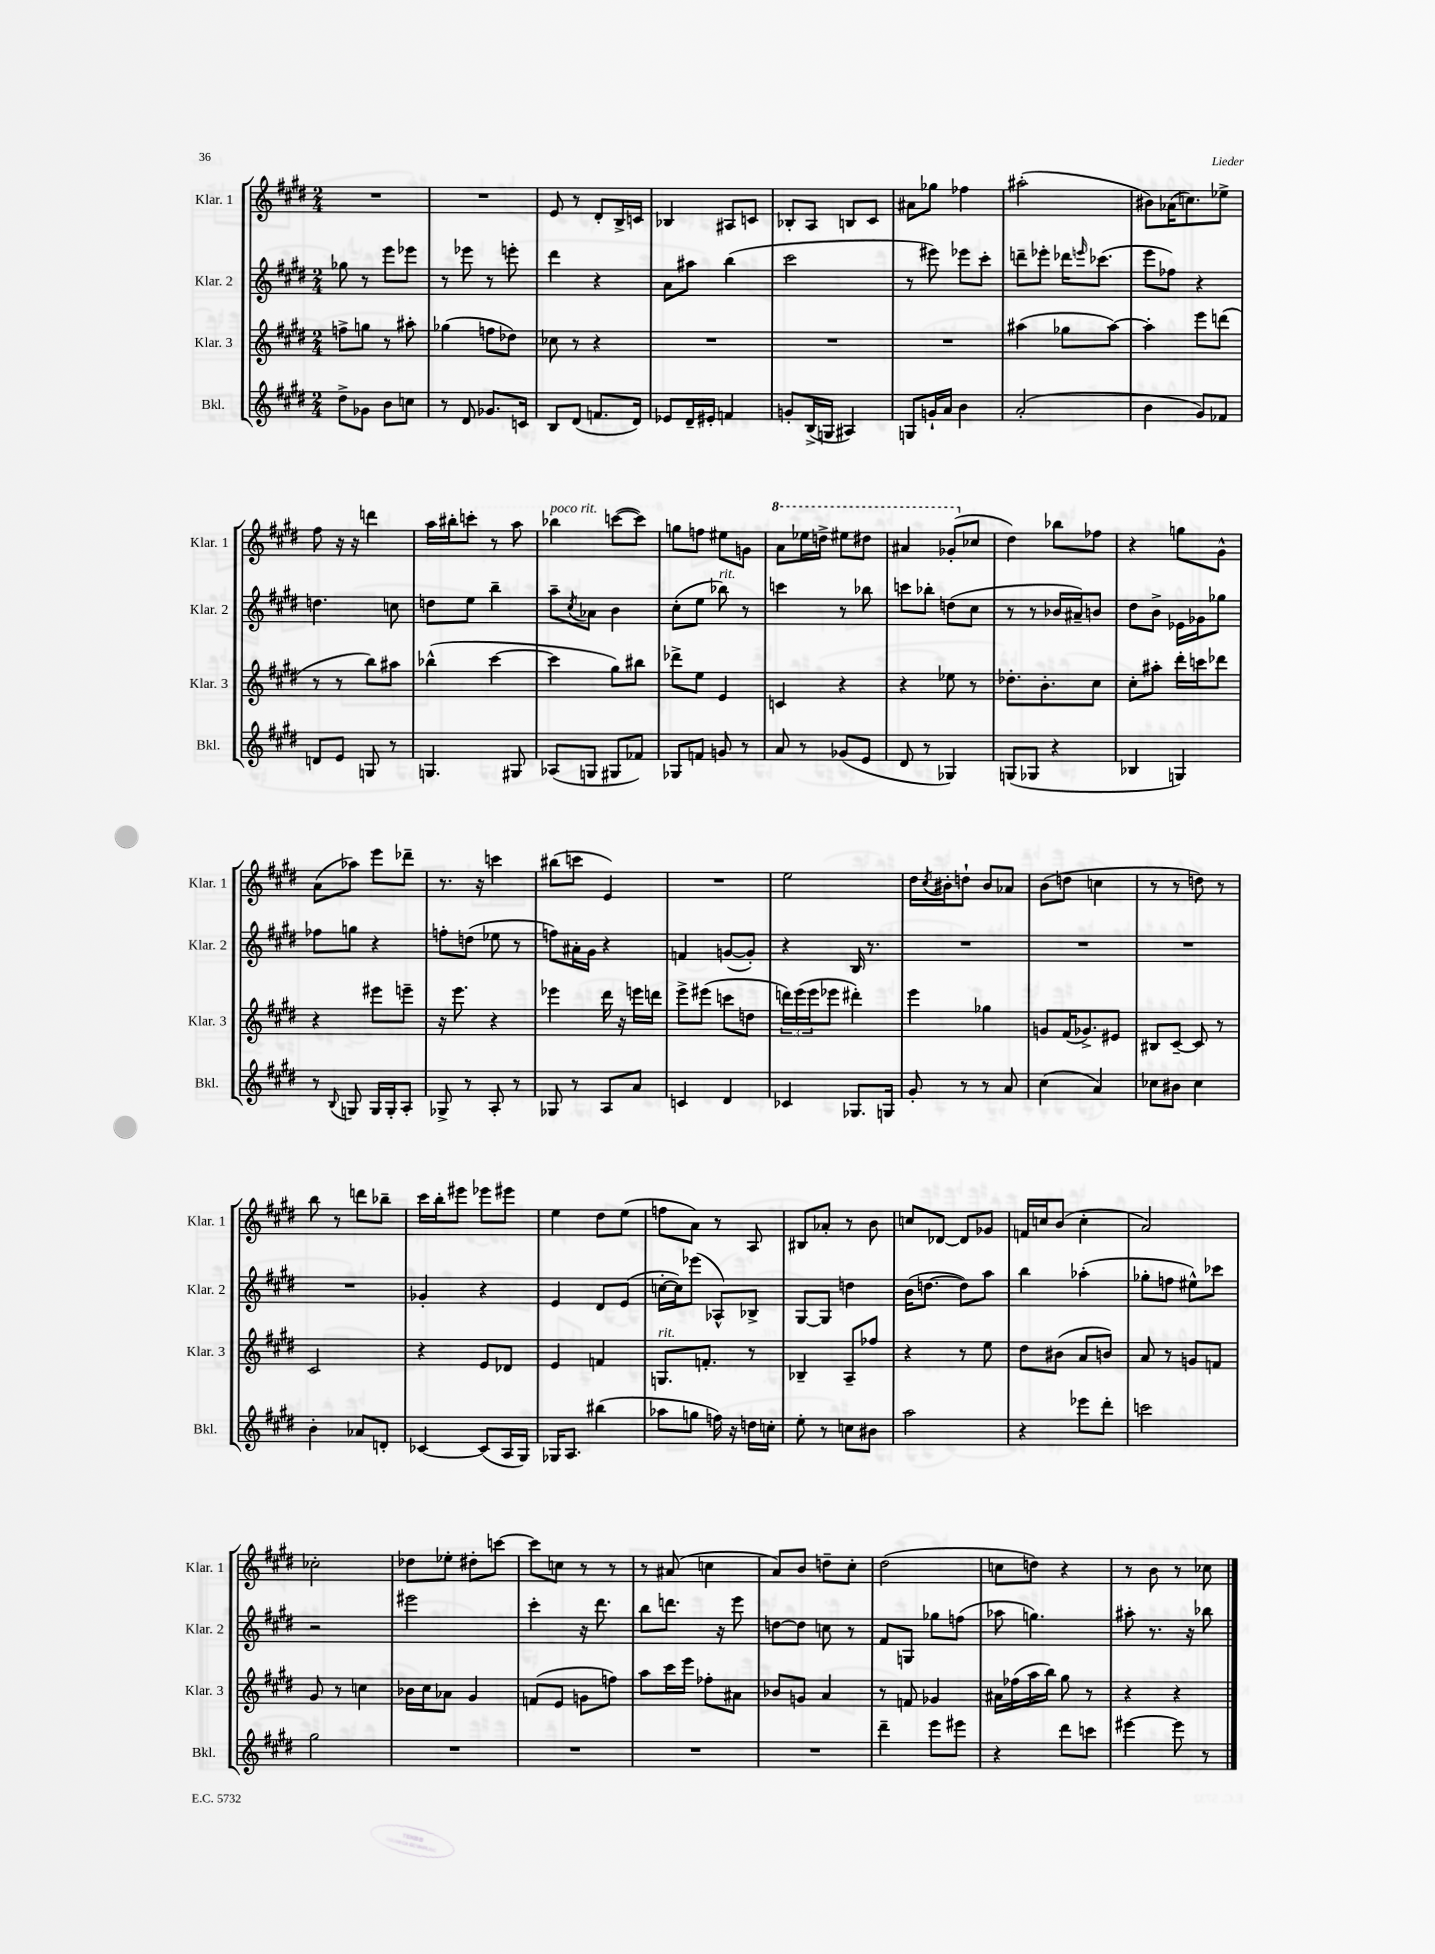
<<
\new StaffGroup <<
\new Staff = "s0" \with { instrumentName = "Klar. 1" shortInstrumentName = "Klar. 1" } {
    \clef treble \key e \major \numericTimeSignature \time 2/4
    R2 |
    R2 |
    e'8 r8 dis'8-. b16-> c'16 |
    bes4 ais8 c'8 |
    bes8-. a8 b8 cis'8 |
    ais'8 ges''8 fes''4 |
    ais''2-.( |
    bis'8) aes'16( c''8.) ees''8-> |
    fis''8 r16 r16 d'''4 |
    a''16 bis''16-. c'''8-. r8 a''8 |
    bes''4^\markup { \italic "poco rit." } c'''8~( c'''8) |
    g''8 f''8 eis''8 g'8 |
    \ottava #1 a''8 ees'''16 d'''16-> eis'''8 dis'''8 |
    ais''4 ges''8-.( \ottava #0 ces''8 |
    dis''4) bes''8 fes''8 |
    r4 g''8 gis'8-^ |
    a'8( aes''8) e'''8 des'''8-- |
    r8. r16 c'''4 |
    bis''8( c'''8 e'4) |
    R2 |
    e''2 |
    dis''16 \acciaccatura { cis''8 } bis'16-. d''8-! bis'8 aes'8 |
    b'8( d''8 c''4 |
    r8 r8 d''8) r8 |
    b''8 r8 d'''8 bes''8-- |
    cis'''16 b''16-. eis'''8 ees'''8 eis'''8 |
    e''4 dis''8 e''8( |
    f''8 a'8) r8 a8 |
    bis8 aes'8-. r8 b'8 |
    c''8 des'8~ des'8 ges'8 |
    f'16 c''16 b'8( c''4-. |
    a'2) |
    ces''2-. |
    des''8 ees''8-. dis''8-. c'''8~ |
    c'''8 c''8 r8 r8 |
    r8 ais'8( c''4 |
    a'8) b'8 d''8-- cis''8-. |
    dis''2( |
    c''8 d''8) r4 |
    r8 b'8 r8 ces''8 \bar "|." |
}
\new Staff = "s1" \with { instrumentName = "Klar. 2" shortInstrumentName = "Klar. 2" } {
    \clef treble \key e \major \numericTimeSignature \time 2/4
    ges''8 r8 e'''8 ees'''8 |
    r8 ees'''8 r8 e'''8-. |
    dis'''4 r4 |
    a'8 ais''8 b''4( |
    cis'''2 |
    r8 eis'''8) ees'''8 cis'''8-. |
    d'''8-- ees'''8-. des'''16 \grace { e'''16 } ces'''8.( |
    e'''8 fes''8) r4 |
    d''4. c''8 |
    d''8 e''8 b''4-- |
    a''8-- \acciaccatura { cis''8 } aes'8 b'4 |
    cis''8-.( e''8 bes''8^\markup { \italic "rit." }) r8 |
    c'''4 r8 bes''8 |
    c'''8 bes''8-. d''8( cis''8 |
    r8 r8 bes'16 ais'16--) b'8 |
    dis''8 b'8-> ees'16 ges'16 ges''8 |
    fes''8 g''8 r4 |
    f''8-. d''8( ees''8 r8 |
    f''8) ais'16-. gis'16 r4 |
    f'4 g'8~( g'8-.) |
    r4 b16 r8. |
    R2 |
    R2 |
    R2 |
    R2 |
    ges'4-. r4 |
    e'4 dis'8 e'8( |
    c''16~-. c''16) ees'''8( aes8-^) bes8-> |
    gis8~ gis8 d''4 |
    b'16( d''8.~ d''8) a''8 |
    b''4 aes''4-.( |
    ges''8-. f''8 eis''8-^) ces'''8 |
    r2 |
    eis'''2 |
    cis'''4-. r16 dis'''8. |
    b''8 d'''8. r16 e'''8 |
    d''8~ d''8 c''8 r8 |
    fis'8 g8 ges''8 f''8( |
    aes''8 g''4.) |
    ais''8-. r8. r16 bes''8 \bar "|." |
}
\new Staff = "s2" \with { instrumentName = "Klar. 3" shortInstrumentName = "Klar. 3" } {
    \clef treble \key e \major \numericTimeSignature \time 2/4
    f''8-> g''8 r8 ais''8-. |
    ges''4( f''8 des''8) |
    ces''8 r8 r4 |
    R2 |
    R2 |
    R2 |
    ais''4( ges''8 ais''8~) |
    ais''4-. e'''8 d'''8( |
    r8 r8 b''8) ais''8 |
    bes''4-^( cis'''4~ |
    cis'''4 gis''8) bis''8 |
    des'''8-> e''8 e'4 |
    c'4 r4 |
    r4 ees''8 r8 |
    des''8.-. b'8.-. cis''8 |
    cis''8-. ais''8-. dis'''16-. c'''16 des'''8 |
    r4 eis'''8 e'''8-- |
    r16 e'''8. r4 |
    ees'''4 dis'''16 r16 e'''16 d'''16 |
    e'''8-> eis'''8( c'''8 d''8 |
    \tuplet 3/2 { d'''16) e'''16( e'''16 } ees'''8 dis'''4-.) |
    e'''4 ges''4 |
    g'8 fis'16( ges'8.->) eis'8 |
    bis8 cis'8~-- cis'8 r8 |
    cis'2 |
    r4 e'8 des'8 |
    e'4 f'4 |
    g8.^\markup { \italic "rit." } f'8.-. r8 |
    bes4-- a8-- fes''8 |
    r4 r8 e''8 |
    dis''8 bis'8( a'8 b'8) |
    a'8 r8 g'8 f'8 |
    gis'8 r8 c''4 |
    bes'16 cis''16 aes'8 gis'4 |
    f'8( e'8 g'8 f''8) |
    a''8 cis'''16 e'''16 fes''8-. ais'8 |
    bes'8 g'8 a'4 |
    r8 f'8 ges'4 |
    ais'16 fes''16( a''16 b''16) gis''8 r8 |
    r4 r4 \bar "|." |
}
\new Staff = "s3" \with { instrumentName = "Bkl." shortInstrumentName = "Bkl." } {
    \clef treble \key e \major \numericTimeSignature \time 2/4
    dis''8-> ges'8 b'8 c''8 |
    r8 dis'8 ges'8. c'16 |
    b8 dis'8( f'8. dis'16) |
    ees'8 dis'16-- eis'16-. f'4 |
    g'8-. b16->( g16 ais4) |
    g8 g'16-! a'16 b'4 |
    a'2-.( |
    b'4 gis'8) fes'8 |
    d'8 e'8 g8 r8 |
    g4. gis8 |
    aes8( g8 gis8 fes'8) |
    ges8 f'8 g'8 r8 |
    a'8 r8 ges'8( e'8 |
    dis'8 r8 ges4) |
    g8( ges8 r4 |
    bes4 g4) |
    r8 \appoggiatura { b8 } g8 g16 g16-. a8-. |
    ges8-> r8 a8-. r8 |
    ges8 r8 a8 a'8 |
    c'4 dis'4 |
    ces'4 ges8. g16 |
    gis'8-. r8 r8 a'8 |
    cis''4( a'4) |
    ces''8 bis'8 ces''4 |
    b'4-. aes'8 d'8-. |
    ces'4~ ces'8( a16 gis16) |
    ges16 a8. bis''4( |
    aes''8 g''8 f''16) r16 d''16 c''16-. |
    e''8-. r8 c''8 bis'8 |
    a''2 |
    r4 ees'''8 dis'''8-. |
    c'''2 |
    gis''2 |
    R2 |
    R2 |
    R2 |
    R2 |
    dis'''4-- e'''8 eis'''8 |
    r4 dis'''8 c'''8 |
    eis'''4~ eis'''8 r8 \bar "|." |
}
>>
>>
\layout { \context { \Score \remove "Bar_number_engraver" } }
